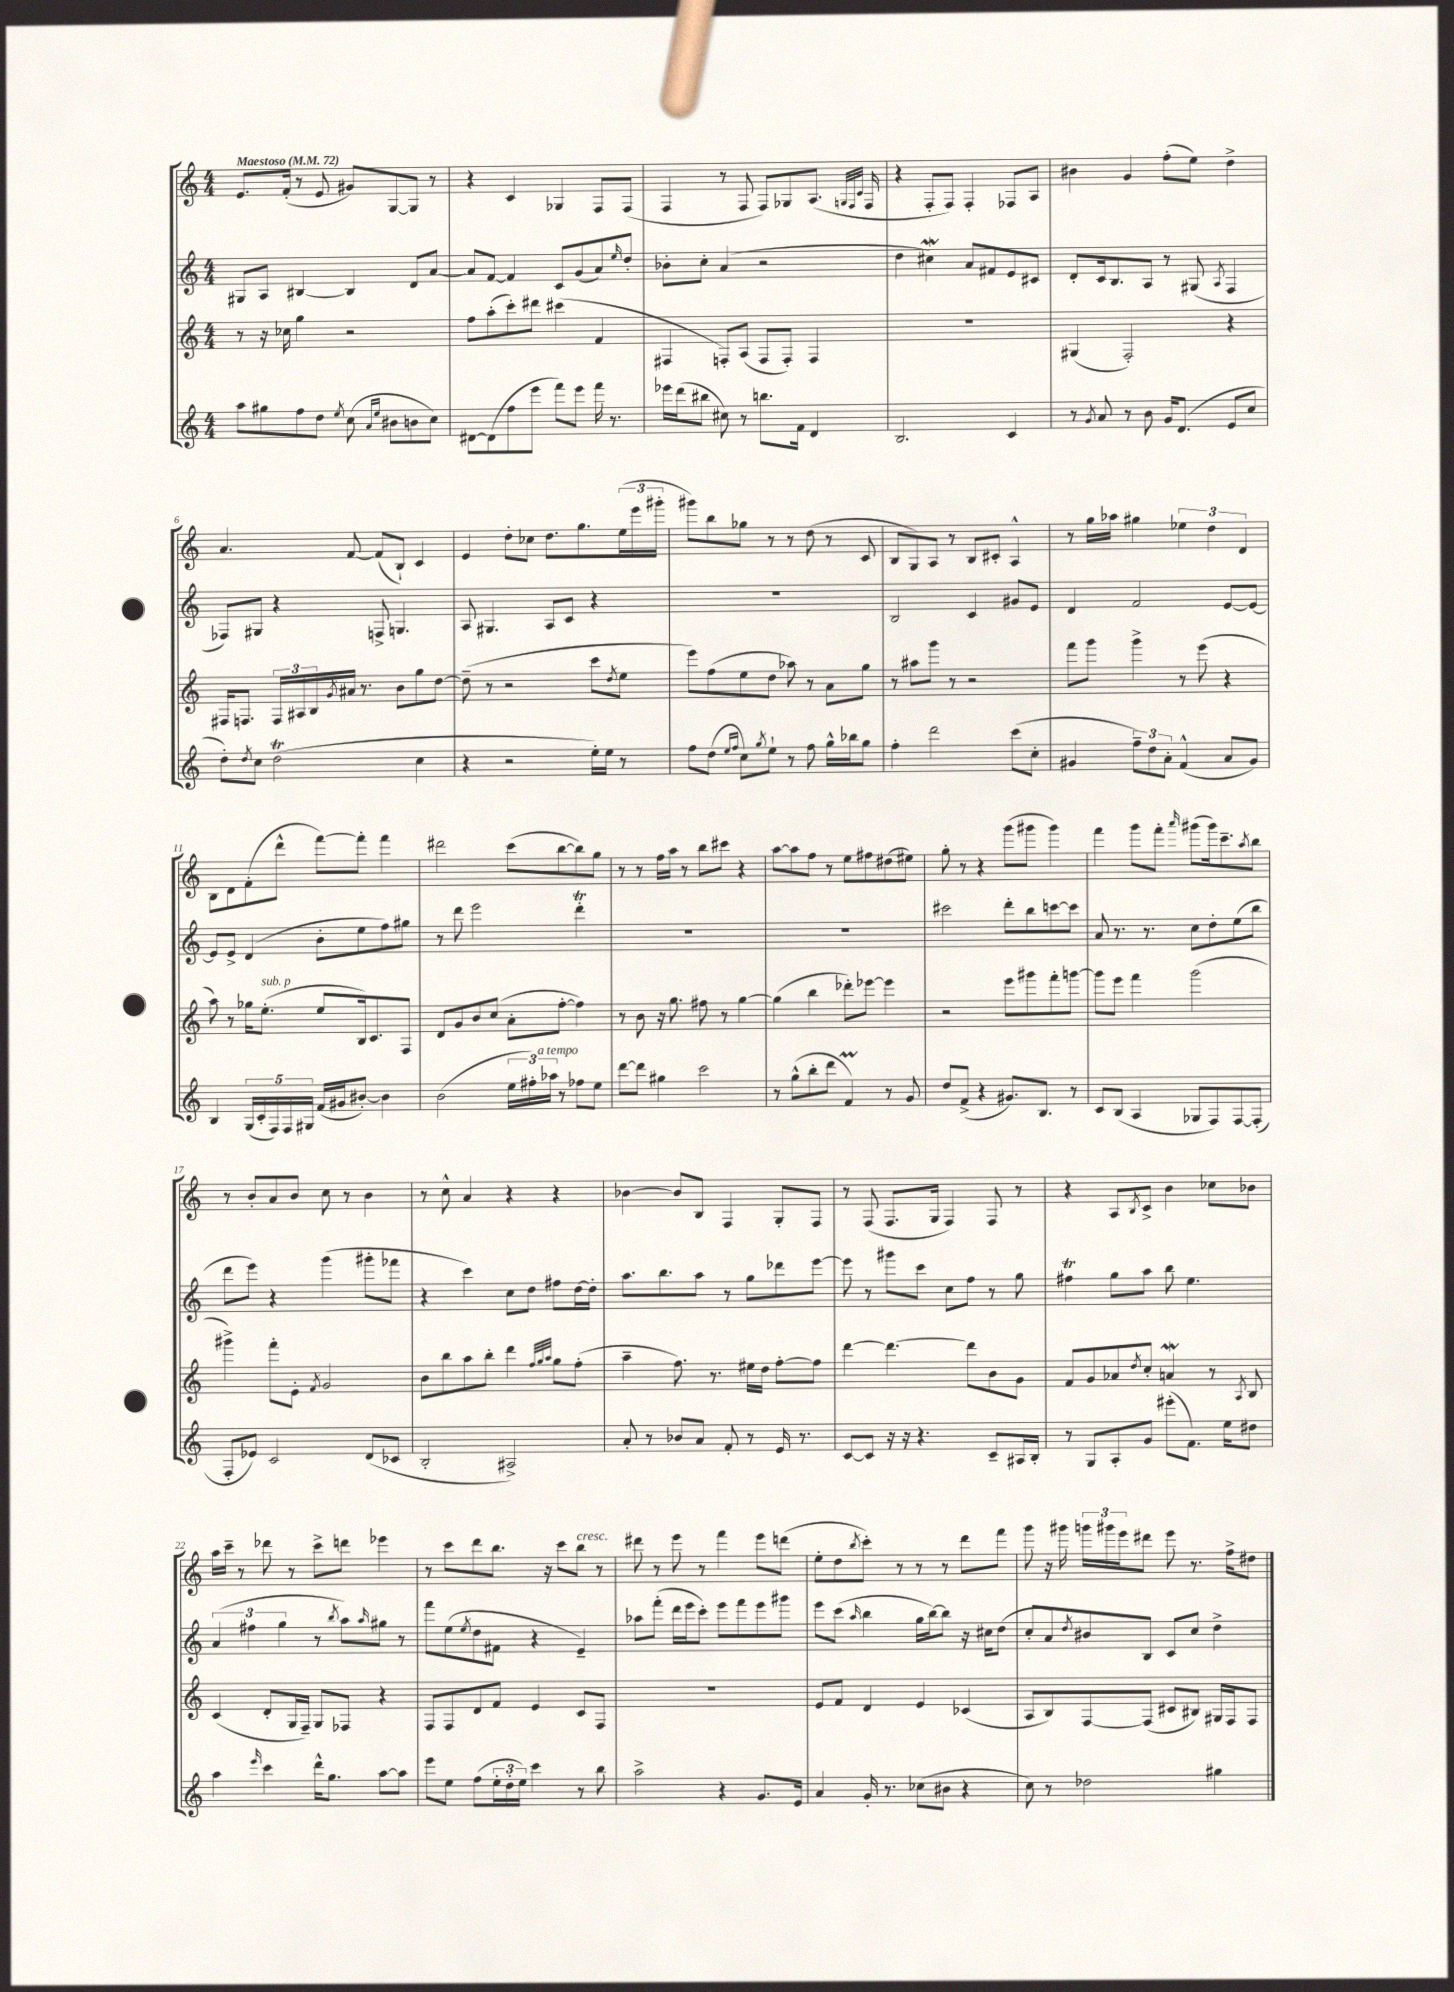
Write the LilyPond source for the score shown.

<<
\new StaffGroup <<
\new Staff = "s0" {
    \clef treble \key c \major \numericTimeSignature \time 4/4 \tempo "Maestoso" 4 = 72
    e'8. f'16-.( r8 e'8 gis'8) g8~ g8 r8 |
    r4 c'4 ges4 f8 f8( |
    f4 r8 f8 f8) ges8 a8.( \grace { g32 f32 c'32 } f16 |
    r4 f8-. f8) f4-. fes8 a8 |
    bis'4 g'4 f''8-.( e''8) d''4-> |
    a'4. f'8~ f'8( b8-!) c'4 |
    e'4 d''8-. ces''8 d''8. g''8. \tuplet 3/2 { e''16( e'''16 gis'''16-. } |
    gis'''8) b''8 ges''8 r8 r8 d''8( r8 c'8 |
    b8 g8) a8 r8 b8 cis'8-. a4-^ |
    r8 g''16 aes''16 gis''4 \tuplet 3/2 { ees''4 d''4 d'4 } |
    b8 d'8 f'8-.( d'''8-^ f'''8~) f'''8-. f'''4 |
    dis'''2 c'''8( b''8~ b''8) g''8 |
    r8 r8 f''16 a''16 r8 b''8 cis'''8 r4 |
    a''8~ a''8 f''8 r8 e''8 fis''8 dis''8( eis''8) |
    g''8-. r8 r4 g'''8( gis'''8 gis'''4) |
    f'''4 g'''8 f'''8-. \grace { a'''16 } gis'''8( gis'''16) c'''8.-- \acciaccatura { a''8 } b''8 |
    r8 b'8-. a'8 b'8 c''8 r8 b'4 |
    r8 c''8-^ a'4 r4 r4 |
    bes'4~ bes'8 b8 f4 g8-. f8 |
    r8 f8( f8. g16 f4) f8 r8 |
    r4 a8 \acciaccatura { b8 } c'8-> b'4 ces''8 bes'8 |
    a''16 c'''16-- r8 des'''8 r8 c'''8-> d'''8 ees'''4 |
    r8 c'''8 d'''8 b''8. r16 c'''8 b''8^\markup { \italic "cresc." } r8 |
    dis'''8 r8 e'''8 r8 f'''4 e'''8 d'''8( |
    e''8-. d''8 \acciaccatura { b''8 } c'''8-.) r8 r8 r8 d'''8 f'''8 |
    g'''8 r16 gis'''16 \tuplet 3/2 { g'''16 gis'''16 e'''16 } dis'''8 e'''8 r8. f''16-> dis''8 \bar "|." |
}
\new Staff = "s1" {
    \clef treble \key c \major \numericTimeSignature \time 4/4
    gis8 a8 bis4~ bis4 d'8 a'8~ |
    a'8 f'8~ f'4 c'8 g'8( a'8) \grace { e''16 } d''8-. |
    bes'8-. c''8-. a'4( r2 |
    d''4 cis''4\mordent) a'8 fis'8 e'8 cis'8 |
    d'8-. c'16 b8. a8 r8 gis8( \acciaccatura { a8 } f4 |
    fes8) gis8 r4 f8-> g4. |
    a8 gis4. a8 c'8 r4 |
    R1 |
    b2 c'4 gis'8 e'8 |
    d'4 f'2 e'8~ e'8~ |
    e'8 e'8-> d'4( b'8-. e''8 f''8) gis''8 |
    r8 d'''8 e'''2 d'''4-.\trill |
    R1 |
    R1 |
    cis'''2 d'''8-. b''8 c'''8~ c'''8 |
    a'8 r8. r8. c''8 d''8-. e''8( b''8 |
    d'''8 e'''8) r4 g'''4( gis'''8-. fes'''8 |
    r4 c'''4) c''8 d''8 fis''8 d''16~ d''16-. |
    a''8. b''8. a''8 r8 g''8 des'''8 e'''8~ |
    e'''8 r8 gis'''8 c'''8 c''8 f''8 r8 g''8 |
    fis''4\trill g''8 a''8 b''8 e''4. |
    \tuplet 3/2 { a'4( fis''4 g''4 } r8 \acciaccatura { b''8 } a''8) \grace { a''16 } gis''8 r8 |
    f'''8 e''8( \acciaccatura { e''8 } d''8 fis'8 r4 e'4--) |
    aes''8 f'''8-.( d'''16 e'''16 c'''8-.) e'''8 f'''8 e'''8 gis'''8 |
    e'''8 c'''8( \grace { a''16 } b''4 g''16 b''16~) b''8 r16 cis''16 d''8( |
    c''8-. a'8) \acciaccatura { d''8 } bis'8 b8 c'8 c''8 d''4-> \bar "|." |
}
\new Staff = "s2" {
    \clef treble \key c \major \numericTimeSignature \time 4/4
    r8 r16 ces''16 g''4 r2 |
    f''8 a''8-.( c'''8-.) dis'''8 cis'''4( f'4 |
    fis4 f8-.) a8( f8 f8-.) f4 |
    R1 |
    gis4( f2-.) r4 |
    fis16 f8. \tuplet 3/2 { f16 ais16 b16 } \acciaccatura { g'8 } ais'16 r8. b'8 g''8 d''8~ |
    d''8--( r8 r2 c'''8 \acciaccatura { d''8 } e''8 |
    e'''8) f''8( e''8 d''8 aes''8) r8 a'8 g''8 |
    r8 ais''8 g'''8 r8 r2 |
    f'''8 g'''8 g'''4-> r8 e'''8( r4 |
    a''8) r8 ges''16 e''8.-.^\markup { \italic "sub. p" }( e''8 b16) c'8. f8 |
    d'8 g'8 b'8 c''8( a'8-. f''8~-. f''4) |
    r8 b'8 r16 g''8. fis''8 r8 g''4~ |
    g''4( b''4 des'''8-.) ees'''8~ ees'''4 |
    r2 e'''8 gis'''8 f'''8-. g'''8~ |
    g'''8 e'''8 f'''4 g'''2( |
    gis'''4->) f'''8-. e'8-. \acciaccatura { f'8 } g'2 |
    b'8 b''8 a''8 b''8-. d'''4 \grace { f''32 g''32 a''32 } g''8 f''8-.( |
    a''4-- f''8.) r8. eis''16 d''16 f''8~-. f''8 |
    d'''4~ d'''4.~ d'''8 b'8 g'8 |
    f'8 g'8 aes'8 \acciaccatura { d''8 } c''8-. a'4\mordent r8 \acciaccatura { a8 } b8 |
    c'4( d'8-. g16 f16--) g8 fes8 r4 |
    f8 f8 d'8 f'8 e'4 c'8 f8 |
    R1 |
    e'8 f'8 d'4 e'4 ces'4( |
    a8 b8) f8~ f8( cis'8 bis8) gis16 f16 f8 \bar "|." |
}
\new Staff = "s3" {
    \clef treble \key c \major \numericTimeSignature \time 4/4
    a''8 gis''8 f''8 d''8 \acciaccatura { e''8 } c''8( \grace { a'16 e''16 } bis'8 b'8 c''8) |
    dis'8~ dis'8( f''8 e'''8 f'''8) e'''8 f'''16 r8. |
    ees'''16 d'''16( bis''8 cis''8) r8 b''8. f'16 d'4 |
    b2. c'4 |
    r8 \acciaccatura { g'8 } a'8 r8 b'8 g'16 d'8.( e'8 c''8 |
    d''8-.) \acciaccatura { d''8 } c''8 d''2\trill( c''4 |
    r4 r2 e''16-.) e''16 r8 |
    f''8 d''8( \grace { e''16 f''16 } c''8) \acciaccatura { g''8 } e''8-! r8 f''8 g''16-^ bes''16 g''8 |
    f''4-. d'''2 c'''8( c''8-. |
    gis'4 \tuplet 3/2 { f''8--) d''8 a'8-. } f'4-^( a'8 gis'8) |
    b4 \tuplet 5/4 { g16( c'16-. f16) f16 gis16 } f'16( gis'16 bis'8~-.) bis'4 |
    b'2( \tuplet 3/2 { e''16 fis''16-.) aes''16^\markup { \italic "a tempo" } } r8 fes''8 e''8 |
    d'''8~ d'''8 gis''4 c'''2 |
    r8 g''8-^( b''8-. d'''8 f'4\prall) r8 g'8 |
    d''8 f'8->( r4 gis'8.) b8. r8 |
    c'8 b8( a4 ges8 f8) f8~ f8-.( |
    f8-. ees'8) c'2 d'8( ces'8 |
    b2-. ais2->) |
    a'8-. r8 bes'8 a'8 f'8-. r8 e'16 r8. |
    c'8~ c'8 r16 r16 r4. c'8-- ais16 b16-. |
    r8 g8 a8-. g'8 eis'''8-.( f'8.) e''16 dis''8 |
    a''4 \grace { e'''16 } c'''4 d'''16-^ g''8. a''8~ a''8 |
    e'''8 e''8 f''8( \tuplet 3/2 { e''16-. d''16-. e''16) } c'''4 r8 b''8 |
    a''2-> r4 g'8. e'16 |
    a'4 g'16-. r8. ces''8( bis'8 r4 |
    c''8) r8 des''2 gis''4 \bar "|." |
}
>>
>>
